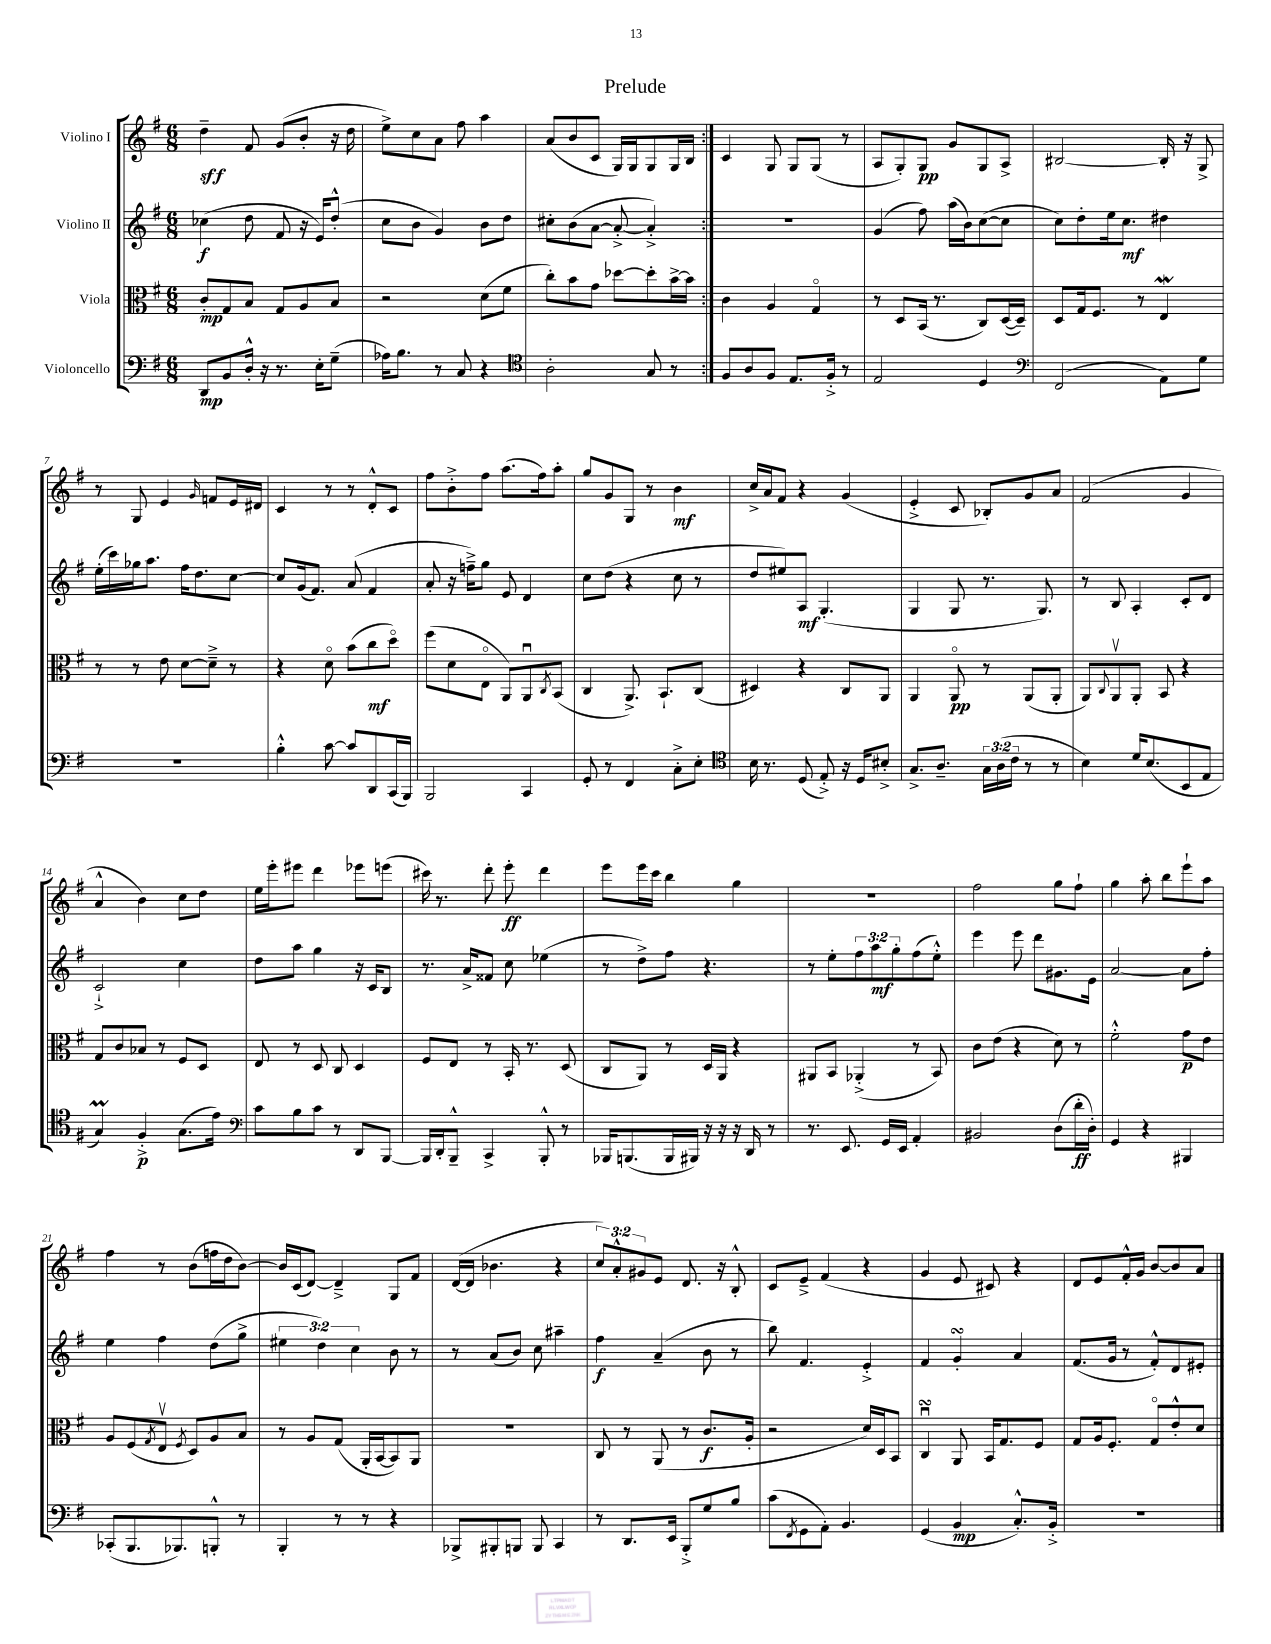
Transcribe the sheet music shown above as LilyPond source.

\header { title = "Prelude" }
<<
\new StaffGroup <<
\new Staff = "s0" \with { instrumentName = "Violino I" } {
    \clef treble \key g \major \numericTimeSignature \time 6/8 \override Staff.TupletNumber.text = #tuplet-number::calc-fraction-text
    \repeat volta 2 { d''4--\sff fis'8 g'8( b'8-. r16 d''16 |
    e''8->) c''8 a'8 fis''8 a''4 |
    a'8( b'8 c'8 g16) g16 g8 g16 b16 | }
    c'4 g8 g8 g8( r8 |
    a8 g8-.) g8\pp g'8 g8 a8-> |
    bis2~ bis16-. r16 g8-> |
    r8 g8 e'4 \grace { g'16 } f'8 e'16 dis'16 |
    c'4 r8 r8 d'8-.-^ c'8 |
    fis''8 b'8-.-> fis''8 a''8.( fis''16) a''8-. |
    g''8 g'8 g8 r8 b'4\mf |
    c''16-> a'16 fis'8 r4 g'4( |
    e'4-.-> c'8 bes8-.) g'8 a'8 |
    fis'2( g'4 |
    a'4-^ b'4) c''8 d''8 |
    e''16 e'''16-. eis'''8 d'''4 ees'''8 e'''8( |
    cis'''16) r8. d'''8-. e'''8-.\ff d'''4 |
    e'''8 e'''16 c'''16 b''4 g''4 |
    R2. |
    fis''2 g''8 fis''8-! |
    g''4 a''8-. b''8 e'''8-! a''8 |
    fis''4 r8 b'8( f''16 d''16 b'8~) |
    b'16 c'16( d'8~) d'4---> g8 fis'8 |
    d'16~( d'16 bes'4. r4 |
    \tuplet 3/2 { c''8) a'8-.-^ gis'8 } e'8 d'8. r16 b8-.-^ |
    c'8 e'8---> fis'4( r4 |
    g'4 e'8 cis'8) r4 |
    d'8 e'8 fis'16-.-^ g'16 b'8~ b'8 a'8 \bar "|." |
}
\new Staff = "s1" \with { instrumentName = "Violino II" } {
    \clef treble \key g \major \numericTimeSignature \time 6/8 \override Staff.TupletNumber.text = #tuplet-number::calc-fraction-text
    \repeat volta 2 { ces''4\f( d''8 fis'8 r16 e'16) d''8-.-^( |
    c''8 b'8 g'4) b'8 d''8 |
    cis''8-. b'8( a'8~ a'8~-.-> a'4-.->) | }
    R2. |
    g'4( fis''8) a''16( b'16) c''8~( c''8 |
    c''8) d''8-. e''16 c''8.\mf dis''4 |
    e''16-.( c'''16) ges''16 a''8. fis''16 d''8. c''8~ |
    c''8 g'16( fis'8.) a'8( fis'4 |
    a'8-. r16 f''16--->) g''8 e'8 d'4 |
    c''8 d''8( r4 c''8 r8 |
    d''8 eis''8) a8\mf g4.-.( |
    g4 g8 r8. g8.) |
    r8 b8 a4-. c'8-. d'8 |
    c'2-!-> c''4 |
    d''8 a''8 g''4 r16 c'16 b8 |
    r8. a'16-> fisis'8 c''8 ees''4( |
    r8 d''8->) fis''8 r4. |
    r8 e''8-. \tuplet 3/2 { fis''8 a''8\mf g''8-. } fis''8( e''8-.-^) |
    e'''4 e'''8 d'''8 gis'8. e'16 |
    a'2~ a'8 fis''8-. |
    e''4 fis''4 d''8( g''8-> |
    \tuplet 3/2 { eis''4 d''4) c''4 } b'8 r8 |
    r8 a'8( b'8) c''8 ais''4-- |
    fis''4\f a'4--( b'8 r8 |
    b''8) fis'4. e'4-.-> |
    fis'4 g'4-.\turn a'4 |
    fis'8.( g'16 r8 fis'8-.-^) d'8 eis'8-. \bar "|." |
}
\new Staff = "s2" \with { instrumentName = "Viola" } {
    \clef alto \key g \major \numericTimeSignature \time 6/8
    \repeat volta 2 { c'8-.\mp g8 b8 g8 a8 b8 |
    r2 d'8( fis'8 |
    c''8-.) b'8 g'8 des''8~ des''8-. b'16~-> b'16 | }
    c'4 a4 g4\flageolet |
    r8 d8 b,16( r8. c8) d16~( d16--) |
    d8 g16 fis8. r8 e4\mordent |
    r8 r8 e'8 d'8~ d'8---> r8 |
    r4 d'8\flageolet b'8( c''8\mf d''8\flageolet) |
    fis''8( d'8 e8\flageolet a,8) a,8\downbow \acciaccatura { c8 } b,8( |
    c4 a,8.->) b,8.-! c8( |
    dis4) r4 c8 a,8 |
    a,4 a,8\flageolet\pp r8 a,8( a,8-. |
    a,8) \appoggiatura { c8 } a,8\upbow a,8-. b,8 r4 |
    g8 c'8 bes8 r8 fis8 d8 |
    e8 r8 d8 c8 d4 |
    fis8 e8 r8 b,16-. r8. d8( |
    c8 a,8) r8 d16 a,16 r4 |
    ais,8 b,8 aes,4-.->( r8 b,8) |
    c'8 e'8( r4 d'8) r8 |
    fis'2-.-^ g'8\p e'8 |
    a8 fis8( \acciaccatura { g8 } e8\upbow \acciaccatura { fis8 } d8) a8 b8 |
    r8 a8 g8( a,16-. b,16~ b,8) a,8 |
    R2. |
    c8 r8 a,8( r8 c'8.\f a16-. |
    r2 d'16) d16 b,8 |
    c4\downbow\turn a,8 b,16 g8. fis8 |
    g8 a16 fis8.-. g8\flageolet e'8-.-^ d'8 \bar "|." |
}
\new Staff = "s3" \with { instrumentName = "Violoncello" } {
    \clef bass \key g \major \numericTimeSignature \time 6/8 \override Staff.TupletNumber.text = #tuplet-number::calc-fraction-text
    \repeat volta 2 { d,8\mp b,8 d16-.-^ r16 r8. e16-. g8--( |
    aes16) b8. r8 c8 r4 |
    \clef tenor a2-. g8 r8 | }
    fis8 a8 fis8 e8. fis16-.-> r8 |
    e2 d4 |
    \clef bass fis,2( a,8) g8 |
    R2. |
    b4-.-^ c'8~ c'8 d,8 c,16( b,,16) |
    b,,2 c,4 |
    g,8-. r8 fis,4 c8-.-> e8-. |
    \clef tenor b16 r8. d8( e8-.->) r16 d16 bis8-.-> |
    g8.-> a8.-- \tuplet 3/2 { g16 a16( c'16 } r8 r8 |
    b4) d'16 b8.( b,8 e8 |
    g4\prall) fis4-.->\p g8.( e'16) |
    \clef bass c'8 b8 c'8 r8 d,8 b,,8~ |
    b,,16 d,16-. b,,8---^ c,4-> b,,8-.-^ r8 |
    bes,,16 b,,8.( b,,16 bis,,16) r16 r16 r16 d,16 r8 |
    r8. e,8. g,16 e,16 a,4-. |
    bis,2 d8( d'16-.\ff d16-.) |
    g,4 r4 bis,,4 |
    ces,8-.( b,,8. bes,,8.) b,,8-.-^ r8 |
    b,,4-. r8 r8 r4 |
    bes,,8-> bis,,8-. b,,8 b,,8 c,4 |
    r8 d,8. e,16 b,,8-.-> g8 b8 |
    c'8( \acciaccatura { fis,8 } g,8 a,8-.) b,4. |
    g,4( b,4\mp c8.-.-^) b,16-.-> |
    R2. \bar "|." |
}
>>
>>
